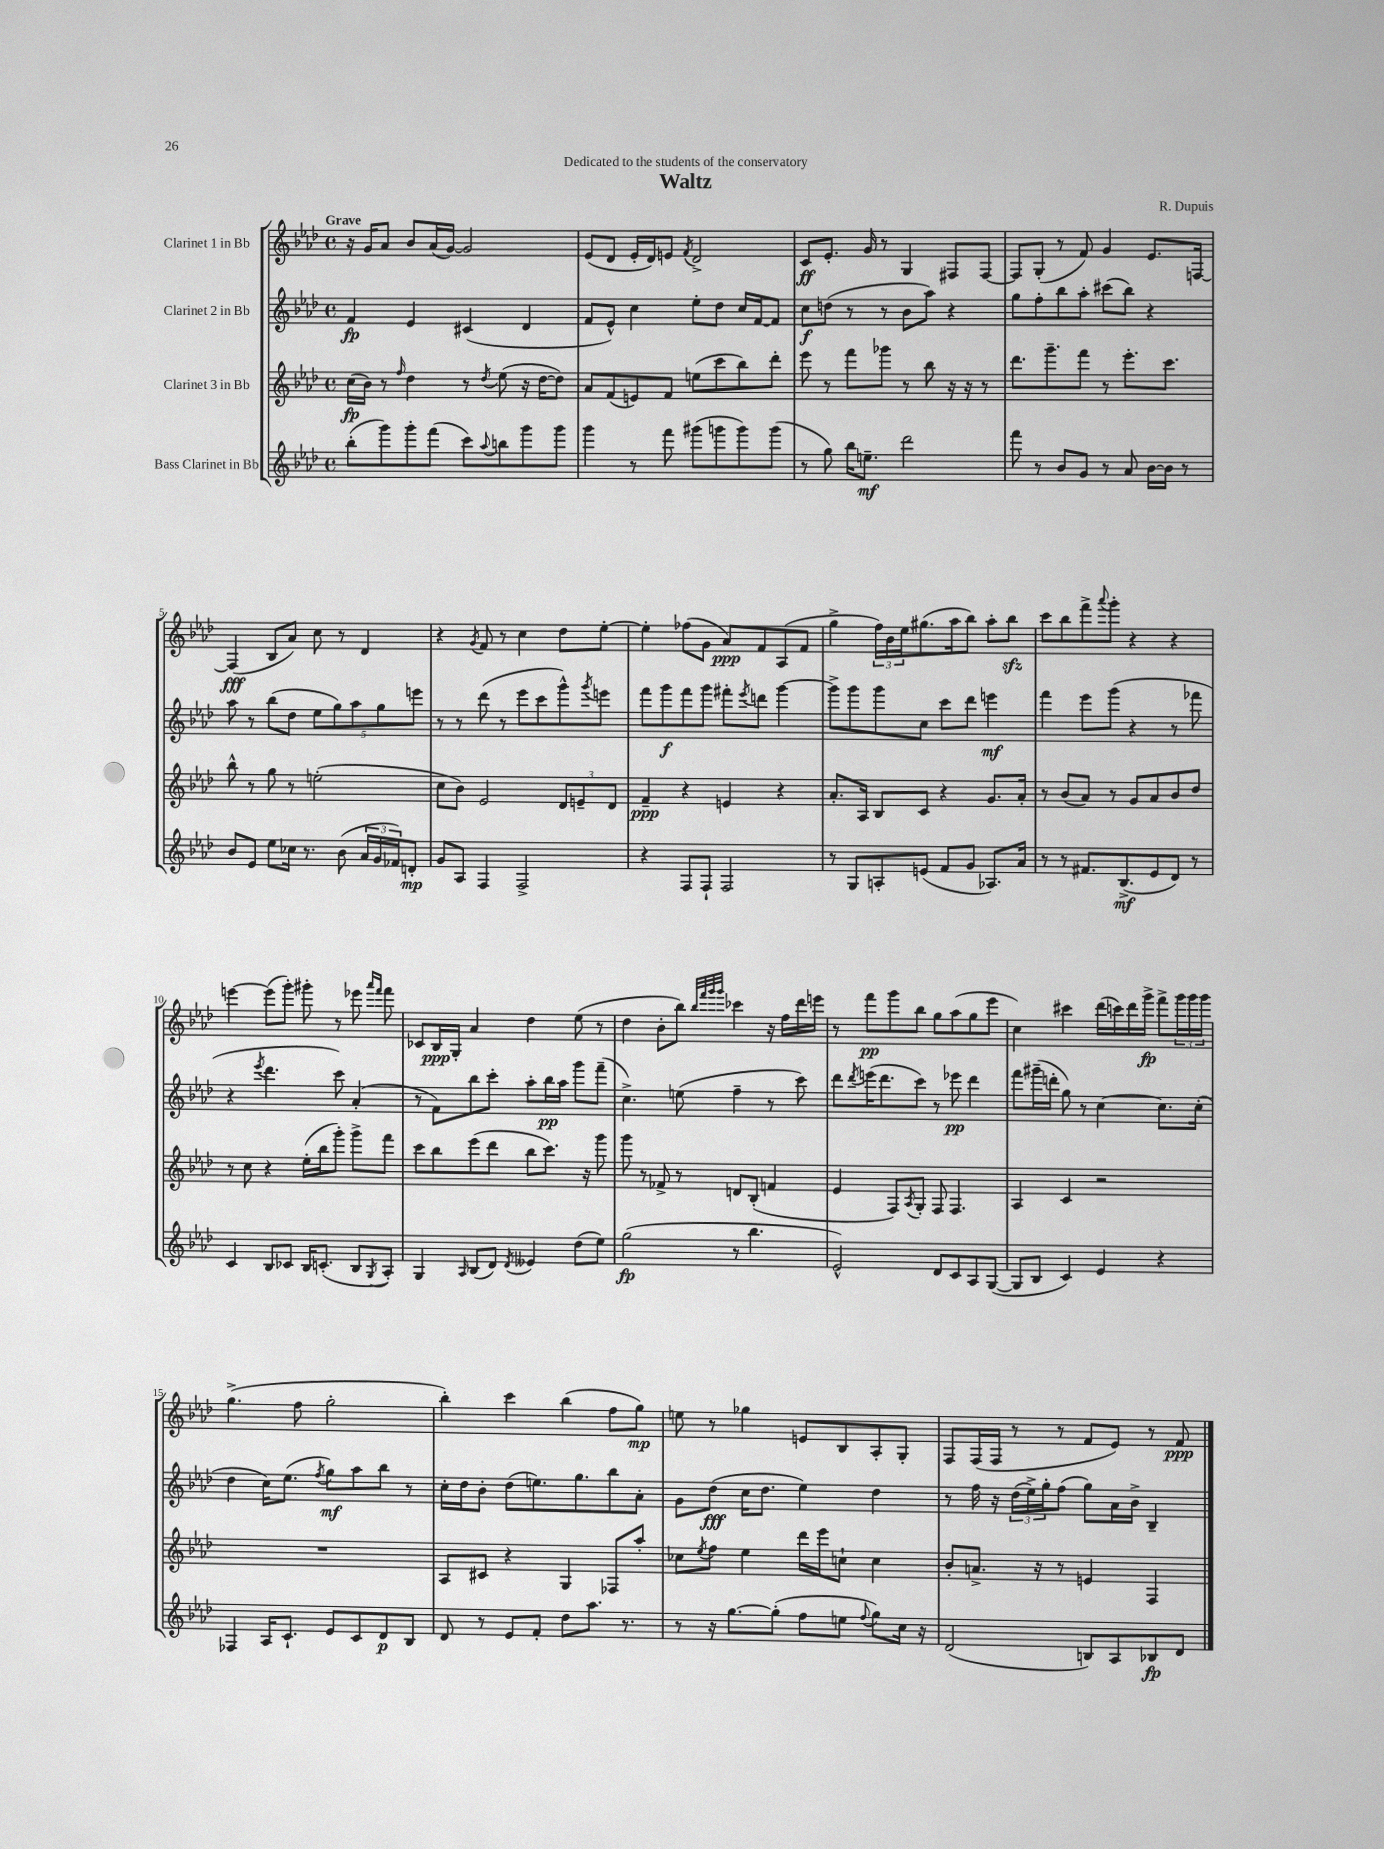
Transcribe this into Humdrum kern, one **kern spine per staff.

**kern	**dynam	**kern	**dynam	**kern	**dynam	**kern	**dynam
*part4	*part4	*part3	*part3	*part2	*part2	*part1	*part1
*staff4	*staff4	*staff3	*staff3	*staff2	*staff2	*staff1	*staff1
*I"Bass Clarinet in Bb	*	*I"Clarinet 3 in Bb	*	*I"Clarinet 2 in Bb	*	*I"Clarinet 1 in Bb	*
*clefG2	*	*clefG2	*	*clefG2	*	*clefG2	*
*k[b-e-a-d-]	*	*k[b-e-a-d-]	*	*k[b-e-a-d-]	*	*k[b-e-a-d-]	*
*M4/4	*	*M4/4	*	*M4/4	*	*M4/4	*
*met(c)	*	*met(c)	*	*met(c)	*	*met(c)	*
=1	=1	=1	=1	=1	=1	=1	=1
!	!	!	!	!	!	!LO:TX:a:B:t=Grave	!
(8bb-'\L	.	(16cc\LL	fp	4f/	fp	16r	.
.	.	16b-\JJ)	.	.	.	16g/KL	.
8ggg\)	.	8r	.	.	.	8a-/J	.
.	.	16qqff/	.	.	.	.	.
8ggg'\	.	4dd-\	.	4e-/	.	8b-/L	.
(8fff\J	.	.	.	.	.	(16a-/L	.
.	.	.	.	.	.	[16g/JJ)	.
8ccc\L)	.	8r	.	(4c#X/	.	2g/]	.
8qqaa-/	.	8qdd-/	.	.	.	.	.
8bbn\	.	(8ee-\	.	.	.	.	.
8ggg\	.	16r	.	4d-/	.	.	.
.	.	[16dd-\KL	.	.	.	.	.
8ggg\J	.	8dd-\J])	.	.	.	.	.
=2	=2	=2	=2	=2	=2	=2	=2
4ggg\	.	8a-/L	.	8f/L	.	(8e-/L	.
.	.	(8f/	.	8e-^^/J)	.	8d-/J	.
8r	.	8en/)	.	4cc\	.	16e-'/LL	.
.	.	.	.	.	.	16d-/J)	.
8fff\	.	8f/J	.	.	.	8en/J	.
.	.	.	.	.	.	8qf/	.
(8ggg#X\L	.	(8een\L	.	8ee-'\L	.	2d-^/	.
8gggn\	.	8ccc\	.	8dd-\J	.	.	.
8ggg\)	.	8bb-\)	.	16cc/LL	.	.	.
.	.	.	.	[16f/J	.	.	.
(8ggg\J	.	8ddd-'\J	.	8f/J]	.	.	.
=3	=3	=3	=3	=3	=3	=3	=3
8r	.	8eee-\	.	8cc\L	f	8c/L	ff
8gg\)	.	8r	.	(8ddn\J	.	8.e-'/J	.
16bb-\KL	.	8fff\L	.	8r	.	.	.
8.een~\J	mf	.	.	.	.	16g/	.
.	.	8ggg-X\J	.	8r	.	8r	.
2ddd-\	.	8r	.	8b-\L	.	4G/	.
.	.	8bb-\	.	8aa-\J)	.	.	.
.	.	16r	.	4r	.	8F#X/L	.
.	.	16r	.	.	.	.	.
.	.	8r	.	.	.	[8F#/J	.
=4	=4	=4	=4	=4	=4	=4	=4
8fff\	.	8.ddd-\L	.	8gg\L	.	8F#/L]	.
8r	.	.	.	8ff'\	.	(8G'/J	.
.	.	8.ggg~\	.	.	.	.	.
8b-/L	.	.	.	8bb-\	.	8r	.
8g/J	.	8fff\J	.	8aa-'\J	.	8f/)	.
8r	.	8r	.	(8ccc#X\L	.	4g/	.
8a-/	.	8.eee-'\L	.	8bb-\J)	.	.	.
[16b-\LL	.	.	.	4r	.	8.e-/L	.
16b-\JJ]	.	8.ccc\J	.	.	.	.	.
8r	.	.	.	.	.	.	.
.	.	.	.	.	.	[16Fn/Jk	.
!!LO:LB:g=z
=5	=5	=5	=5	=5	=5	=5	=5
8b-/L	.	8bb-^^\	.	8aa-\	.	(4F/]	fff
8e-/J	.	8r	.	8r	.	.	.
8ee-\L	.	8gg\	.	(8bb-\L	.	8B-/L	.
16cc-X\Jk	.	8r	.	8dd-\J	.	8a-/J)	.
8.r	.	.	.	.	.	.	.
.	.	(2een'\	.	10ee-\L	.	8cc\	.
.	.	.	.	10gg\)	.	.	.
(8b-\	.	.	.	.	.	8r	.
.	.	.	.	10aa-\	.	.	.
24a-/LL	.	.	.	.	.	4d-/	.
24g/	.	.	.	.	.	.	.
.	.	.	.	10gg\	.	.	.
24f-X/J)	.	.	.	.	.	.	.
8dn'/J	mp	.	.	.	.	.	.
.	.	.	.	10eeen\J	.	.	.
=6	=6	=6	=6	=6	=6	=6	=6
8g/L	.	8cc\L	.	8r	.	4r	.
8A-/J	.	8b-\J)	.	8r	.	.	.
.	.	.	.	.	.	8qg/	.
4F/	.	2e-/	.	(8ddd-\	.	8f/	.
.	.	.	.	8r	.	8r	.
2F^/	.	.	.	8eee-\L	.	4cc\	.
.	.	.	.	8ccc\	.	.	.
.	.	12d-/L	.	8ggg^^\)	.	8dd-\L	.
.	.	12en~/	.	.	.	.	.
.	.	.	.	8qggg/	.	.	.
.	.	.	.	8eeen\J	.	[8ee-'\J	.
.	.	12d-/J	.	.	.	.	.
=7	=7	=7	=7	=7	=7	=7	=7
4r	.	4f~/	ppp	8fff\L	.	4ee-'\]	.
.	.	.	.	8ggg\	f	.	.
8F/L	.	4r	.	8fff\	.	(8ff-X\L	.
8F`/J	.	.	.	8ggg\J	.	8g\J	.
2F/	.	4en/	.	8fff#X'\L	.	8a-/L)	ppp
.	.	.	.	8qeee-/	.	.	.
.	.	.	.	8dddn\J	.	8f/	.
.	.	4r	.	[4ggg\	.	(8A-/	.
.	.	.	.	.	.	8f/J	.
=8	=8	=8	=8	=8	=8	=8	=8
8r	.	8.a-'/L	.	8ggg^\L]	.	4gg^\	.
8G/L	.	.	.	8ggg\	.	.	.
.	.	16A-/Jk	.	.	.	.	.
8An'/	.	8B-/L	.	8ggg\	.	24ff\LL)	.
.	.	.	.	.	.	24b-\	.
.	.	.	.	.	.	24ee-\J	.
(8en/J	.	8c/J	.	8cc\J	.	(8.gg#X\	.
8f/L	.	4r	.	8ccc\L	.	.	.
.	.	.	.	.	.	16aa-\k	.
8g/J	.	.	.	8ddd-\J	.	8bb-\J)	.
8.A-X/L)	.	8.g/L	.	4eeen\	mf	8aa-'\L	.
.	.	.	.	.	.	8bb-zz\J	.
16a-/Jk	.	16a-'/Jk	.	.	.	.	.
=9	=9	=9	=9	=9	=9	=9	=9
8r	.	8r	.	4fff\	.	8ccc\L	.
8r	.	(8b-/L	.	.	.	8bb-\	.
8.f#X/L	.	8a-/J)	.	8eee-\L	.	8fff^\	.
.	.	.	.	.	.	8qqaaa-/	.
.	.	8r	.	(8ggg\J	.	8ggg'\J	.
(8.B-^/	mf	.	.	.	.	.	.
.	.	8g/L	.	4r	.	4r	.
8e-/	.	8a-/	.	.	.	.	.
8d-/J)	.	8b-/	.	8r	.	4r	.
8r	.	8dd-/J	.	8fff-X\	.	.	.
!!LO:LB:g=z
=10	=10	=10	=10	=10	=10	=10	=10
4c/	.	8r	.	4r	.	[4eeen\	.
.	.	8cc\	.	.	.	.	.
.	.	.	.	8qeee-/	.	.	.
8B-/L	.	4r	.	4.ddd-\	.	(8eee\L]	.
8c-X/J	.	.	.	.	.	8ggg'\J)	.
16B-/KL	.	(16ee-'\LL	.	.	.	8ggg#X'\	.
(8.cn'/J	.	16bb-\J	.	.	.	.	.
.	.	8ggg'\J)	.	8ccc\)	.	8r	.
8B-/L	.	8ggg^\L	.	(4a-'/	.	8eee-X\	.
.	.	.	.	.	.	16qqaaa-/LL	.
8qG/	.	.	.	.	.	16qqfff/JJ	.
8A-'/J)	.	8fff\J	.	.	.	8fff\	.
=11	=11	=11	=11	=11	=11	=11	=11
4G/	.	8ccc\L	.	8r	.	8c-X/L	.
.	.	8bb-\	.	8f\L)	.	16B-/L	ppp
.	.	.	.	.	.	16G'/JJ	.
16qqA-/	.	.	.	.	.	.	.
(8B-/L	.	(8eee-\	.	8bb-\	.	4a-/	.
8d-/J)	.	8ddd-\J	.	8ccc'\J	.	.	.
8qd-/	.	.	.	.	.	.	.
4e--X/	.	8bb-\L	.	8aa-'\L	.	4dd-\	.
.	.	8.ccc\J)	.	16bb-\L	pp	.	.
.	.	.	.	16aa-\JJ	.	.	.
(8dd-\L	.	.	.	8ggg\L	.	(8ee-\	.
.	.	16r	.	.	.	.	.
8ee-\J)	.	8ggg\	.	(8fff~\J	.	8r	.
=12	=12	=12	=12	=12	=12	=12	=12
(2gg\	fp	8ggg\	.	4.cc^\)	.	4dd-\	.
.	.	8r	.	.	.	.	.
.	.	8f-X^/	.	.	.	8b-'\L	.
.	.	8r	.	(8een\	.	8bb-\J)	.
.	.	.	.	.	.	32qqbb-/LLL	.
.	.	.	.	.	.	32qqfff/	.
.	.	.	.	.	.	32qqggg/	.
.	.	.	.	.	.	32qqggg/JJJ	.
8r	.	8dn/L	.	4ff~\	.	4ccc-X\	.
4.bb-\	.	(8B-'/J	.	.	.	.	.
.	.	4fn/	.	8r	.	16r	.
.	.	.	.	.	.	16ff\LL	.
.	.	.	.	8ccc\)	.	16ddd-\	.
.	.	.	.	.	.	16eeen\JJ	.
=13	=13	=13	=13	=13	=13	=13	=13
2e-^^/)	.	4e-/	.	8ddd-\L	.	8r	.
.	.	.	.	8qddd-/	.	.	.
.	.	.	.	(16eeen\K	.	8fff\L	pp
.	.	.	.	8.ddd-\	.	.	.
.	.	8F/L)	.	.	.	8ggg\	.
.	.	8qA-/	.	.	.	.	.
.	.	8G'/J	.	8ccc\J)	.	8bb-\J	.
8d-/L	.	8F/	.	8r	.	8gg\L	.
8c/	.	4.F/	.	8eee-X\	pp	(8aa-\	.
8A-/	.	.	.	4ddd-\	.	8gg\	.
([8G/J	.	.	.	.	.	8eee-\J	.
=14	=14	=14	=14	=14	=14	=14	=14
8G/L]	.	4A-/	.	8fff\L	.	4cc\)	.
8B-/J	.	.	.	(16ggg#X~\L	.	.	.
.	.	.	.	16dddn'\JJ	.	.	.
4c/)	.	4c/	.	8gg\)	.	4ccc#X\	.
.	.	.	.	8r	.	.	.
4e-/	.	2r	.	[4cc\	.	(16ddd-\LL	.
.	.	.	.	.	.	16cccn\)	.
.	.	.	.	.	.	16ddd-\	.
.	.	.	.	.	.	16ggg^\JJ	fp
4r	.	.	.	8.cc\L]	.	8fff^\L	.
.	.	.	.	.	.	24ggg\L	.
.	.	.	.	.	.	24ggg\	.
.	.	.	.	(16cc'\Jk	.	.	.
.	.	.	.	.	.	24ggg\JJ	.
!!LO:LB:g=z
=15	=15	=15	=15	=15	=15	=15	=15
4F-X/	.	1r	.	4dd-\	.	(4.gg^\	.
16A-/KL	.	.	.	16cc\KL)	.	.	.
8.c`/J	.	.	.	(8.ee-\J	.	.	.
.	.	.	.	.	.	8ff\	.
.	.	.	.	8qff/	.	.	.
8e-/L	.	.	.	8gg\L)	mf	2gg'\	.
8c/	.	.	.	8aa-\	.	.	.
8d-/	p	.	.	8bb-\J	.	.	.
8B-/J	.	.	.	8r	.	.	.
=16	=16	=16	=16	=16	=16	=16	=16
8d-/	.	8A-/L	.	16cc'\LL	.	4bb-'\)	.
.	.	.	.	16dd-\J	.	.	.
8r	.	8c#X/J	.	8b-'\J	.	.	.
8e-/L	.	4r	.	(8dd-\L	.	4ccc\	.
8f'/J	.	.	.	8.een\)	.	.	.
8dd-\L	.	4G/	.	.	.	(4bb-\	.
.	.	.	.	8.gg\	.	.	.
8.aa-\J	.	.	.	.	.	.	.
.	.	8F-X/L	.	8bb-\	.	8ff\L	.
8.r	.	.	.	.	.	.	.
.	.	8aa-'/J	.	8a-'\J	.	8gg\J)	mp
=17	=17	=17	=17	=17	=17	=17	=17
8r	.	8cc-X\L	.	8g\L	.	8een\	.
.	.	8qee-/	.	.	.	.	.
16r	.	8ff\J	.	(8dd-\J	fff	8r	.
[8.gg\L	.	.	.	.	.	.	.
.	.	4ee-\	.	16cc\KL	.	4gg-X\	.
.	.	.	.	8.dd-\J	.	.	.
(8gg'\J]	.	.	.	.	.	.	.
8ff\L	.	16ddd-\LL	.	4ee-\)	.	8en/L	.
.	.	16eee-\J	.	.	.	.	.
8een\J	.	8ccn`\J	.	.	.	8B-/	.
8qqff/	.	.	.	.	.	.	.
8gg\L)	.	4cc\	.	4dd-\	.	8A-'/	.
16cc\Jk	.	.	.	.	.	8G'/J	.
16r	.	.	.	.	.	.	.
=18	=18	=18	=18	=18	=18	=18	=18
(2d-/	.	8b-'/L	.	8r	.	8F/L	.
.	.	8.an^/J	.	16ff\	.	(16F/L	.
.	.	.	.	16r	.	16F/JJ	.
.	.	.	.	(24dd-\LL	.	8r	.
.	.	.	.	24ee-^\)	.	.	.
.	.	16r	.	.	.	.	.
.	.	.	.	24gg'\J	.	.	.
.	.	8r	.	(8ff\J	.	8r	.
8Bn/L)	.	4en/	.	8gg\L)	.	8f/L	.
8A-/	.	.	.	16a-\L	.	8e-/J)	.
.	.	.	.	16b-^\JJ	.	.	.
8B-X/	fp	4F/	.	4B-~/	.	8r	.
8d-/J	.	.	.	.	.	8f/	ppp
==	==	==	==	==	==	==	==
*-	*-	*-	*-	*-	*-	*-	*-
